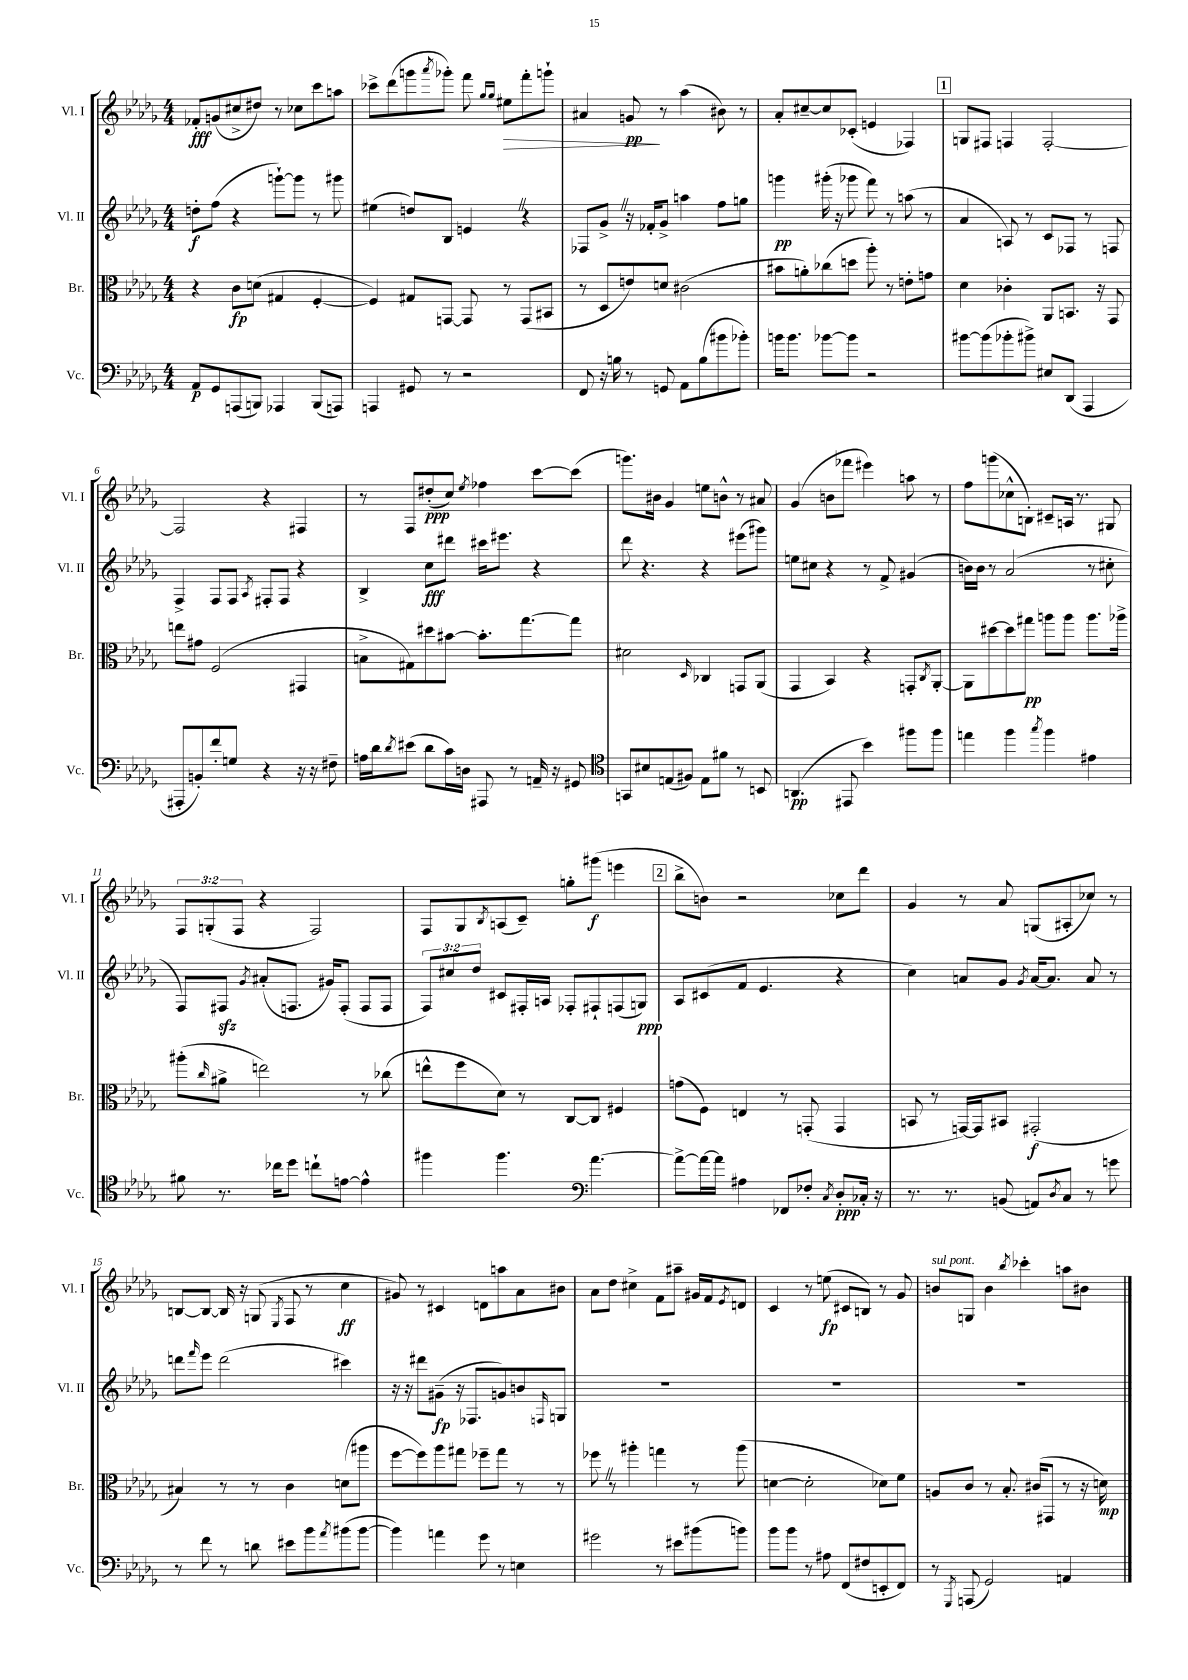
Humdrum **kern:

**kern	**kern	**kern	**kern
*staff4	*staff3	*staff2	*staff1
*clefF4	*clefC3	*clefG2	*clefG2
*k[b-e-a-d-g-]	*k[b-e-a-d-g-]	*k[b-e-a-d-g-]	*k[b-e-a-d-g-]
*M4/4	*M4/4	*M4/4	*M4/4
8AA-	4r	8dd'	8f-'
8GG-	.	(8ff	(8g
(8AAA	8c	4r	8cc#^
8BBB)	(8d	.	8dd#)
4AAA-	4G#	[8ggg`)	8r
.	.	8ggg]	8cc-
(8BBB	[4F'	8r	8ccc
8AAA)	.	8ggg#	8aa
=	=	=	=
4AAA	4F])	(4ee#	8ccc-^
.	.	.	(8ddd-
8GG#	8G#	8dd)	8ggg
.	.	.	8qaaa-
8r	[8GG	8B-	8ggg-')
2r	8GG]	4e	8fff
.	.	.	16qqgg-
.	.	.	16qqgg-
.	8r	.	8ee#
.	(8GG	4r	8fff'
.	8BB#	.	8ggg`
=	=	=	=
8FF	8r	8F-	4a#
16r	8D-	8g-^	.
16B	.	.	.
8r	8e)	16r	8g
.	.	16f-'	.
8GG	8d	8g-^	8r
8AA-	(2c#	4aa	(4aa-
(8B	.	.	.
8b#	.	8ff	8b#)
8b-')	.	8gg	8r
=	=	=	=
16b	8b#	4ggg	8a-'
8.b	.	.	.
.	8a')	.	[8cc#~
[8b-	(8cc-	(16ggg#'	8cc#]
.	.	16r	.
8b-]	8dd	8ggg-	(8c-'
2r	8aa-')	8fff)	4e
.	8r	8r	.
.	8e'	(8aa	4F-)
.	8g	8r	.
=	=	=	=
[8b#	4d-	4a-	8G
(8b#]	.	.	8F#
8b-'	4c-'	8A)	4F
8b#^)	.	8r	.
8E#	8AA-	8c	[2F'
(8DD-	8.BB	8F-	.
4AAA-	.	8r	.
.	16r	.	.
.	8GG-	8F	.
=	=	=	=
8AAA#'	8ee	4F^	2F]
8BB')	8g#	.	.
8f'	(2F	8F	.
8G	.	8F	.
.	.	8qA-	.
4r	.	8F#'	4r
.	.	8F#	.
16r	4GG#	4r	4F#
16r	.	.	.
8F#~	.	.	.
=	=	=	=
16A	8B^	4B-^	8r
16d-	.	.	.
8qd-	.	.	.
(8e#	8G#)	.	8F
8d-	8dd#	8cc	(8dd#'
16c)	[8b#	8ddd#	8cc)
16D	.	.	.
.	.	.	8qee-
8AAA#	8.b#']	16ccc#	4ff-
.	.	8.eee#	.
8r	.	.	.
.	[8.gg-	.	.
16AA~	.	4r	[8ccc
16r	.	.	.
8GG#	8gg-]	.	(8ccc]
=	=	=	=
*clefC4	*	*	*
8GG	2d#	8ddd-	8.ggg)
8B#	.	4.r	.
.	.	.	16b#
(8E	.	.	4g-
8F#)	.	.	.
.	16qqD-	.	.
8E	4C-	4r	8ee
8f#	.	.	8b^^
8r	8GG	(8eee#	8r
8BB	(8AA-	8ggg#)	8a#
=	=	=	=
(4.AA	4GG-	8ee	(4g-
.	.	8cc#	.
.	4BB-)	4r	8b
8EE#	.	.	8fff-
4b-)	4r	8r	4eee#)
.	.	8f^	.
8ff#	8GG'	(4g#	8aa
.	8qC	.	.
8ff#	[8AA-'	.	8r
=	=	=	=
4ee	8AA-]	16b)	8ff
.	.	16b	.
.	[8dd#	8r	(8ggg
4ff	8dd#]	(2a-	8cc-^^
.	8gg#	.	8B')
8qgg-	.	.	.
4ff	8aa	.	8c#~
.	8aa	.	16A
.	.	.	8.r
4e#	8.aa	8r	.
.	.	8cc#'	8G#
.	16aa-^	.	.
=	=	=	=
8f#	(8aa#'	8F)	12F
.	.	.	(12G'
.	16qqcc	.	.
8.r	8a#^	8F#	.
.	.	.	12F
.	.	8qg-	.
.	2ee)	(8a#'	4r
16cc-	.	.	.
8dd-	.	8.F	.
8cc`	.	.	2F)
.	.	16g#)	.
[8e	.	(8F'	.
4e^^]	8r	8F	.
.	(8cc-	8F	.
=	=	=	=
4ff#	8ee^^	12F)	8F
.	.	12cc#	.
.	8ff	.	8G-
.	.	12dd-	.
.	.	.	8qB-
4.ff#	8d-)	8c#	(8A
.	8r	16F#'	8c~)
.	.	16A	.
.	[8C	8F-'	8gg'
*clefF4	*	*	*
[4.a-	8C]	8F#`	(8ggg#
.	4F#	(8F	4eee
.	.	8G)	.
=	=	=	=
8a-^_	(8g	8A-	8bb-^
16a-_	8F)	(8c#	8b)
16a-]	.	.	.
4A#	4E	8f	2r
.	.	4.e-	.
8FF-	8r	.	.
8F-'	(8GG'	.	.
8qC	.	.	.
8D-'	4GG	4r	8cc-
16C-'	.	.	8ddd-
16r	.	.	.
=	=	=	=
8.r	8BB	4cc)	4g-
.	8r	.	.
8.r	.	.	.
.	[16GG)	8a	8r
.	16GG]	.	.
(8BB	8BB#	8g-	8a-
.	.	8qg-	.
8AA)	(2GG#'	[16a	(8G
.	.	8.a]	.
8qD-	.	.	.
8C	.	.	8A#'
8r	.	8a	8cc-)
8g	.	8r	8r
=	=	=	=
8r	4B#)	8ddd	[8B
.	.	16qqfff	.
8f	.	8eee-	8B_
8r	8r	(2ddd	16B]
.	.	.	16r
8d	8r	.	(8G
.	.	.	8qE-
8e#	4c	.	8F
8b-	.	.	8r
8qa-	.	.	.
(8b#	(8d	4ccc#)	4cc
[8b#	8aa#	.	.
=	=	=	=
4b#])	[8ff	16r	8g#)
.	.	16r	.
.	8ff])	8ddd#	8r
4a	8aa-	(8g#~	4c#
.	8gg#	16r	.
.	.	8.F-	.
8g-	8ff-~	.	8d
8r	8gg#	8g)	8aa
4E	8r	8b	8a-
.	.	16qqF	.
.	8r	8G	8b#
=	=	=	=
2g#	8ff-	1r	8a-
.	8r	.	8dd-
.	4aa#'	.	4cc#^
8r	4gg	.	8f
8e#	.	.	8aa#~
(8b#	8r	.	16g#
.	.	.	16f
.	.	.	8qe-
8b)	(8aa#	.	8d
=	=	=	=
8b-	[4d	1r	4c
8b-	.	.	.
8r	2d']	.	8r
8A#	.	.	(8ee
(8FF	.	.	8c#
8F#	.	.	8B)
8EE'	8d-)	.	8r
8FF)	8f	.	8g-
=	=	=	=
8r	8A	1r	8b
8qGGG-	.	.	.
(8AAA	8c	.	8G
2GG-)	8r	.	4b
.	8.B-'	.	.
.	.	.	8qbb-
.	.	.	4ccc-'
.	(16c#	.	.
.	8GG#	.	.
4AA	8r	.	8aa
.	16r	.	8b#
.	16d)	.	.
==	==	==	==
*-	*-	*-	*-
